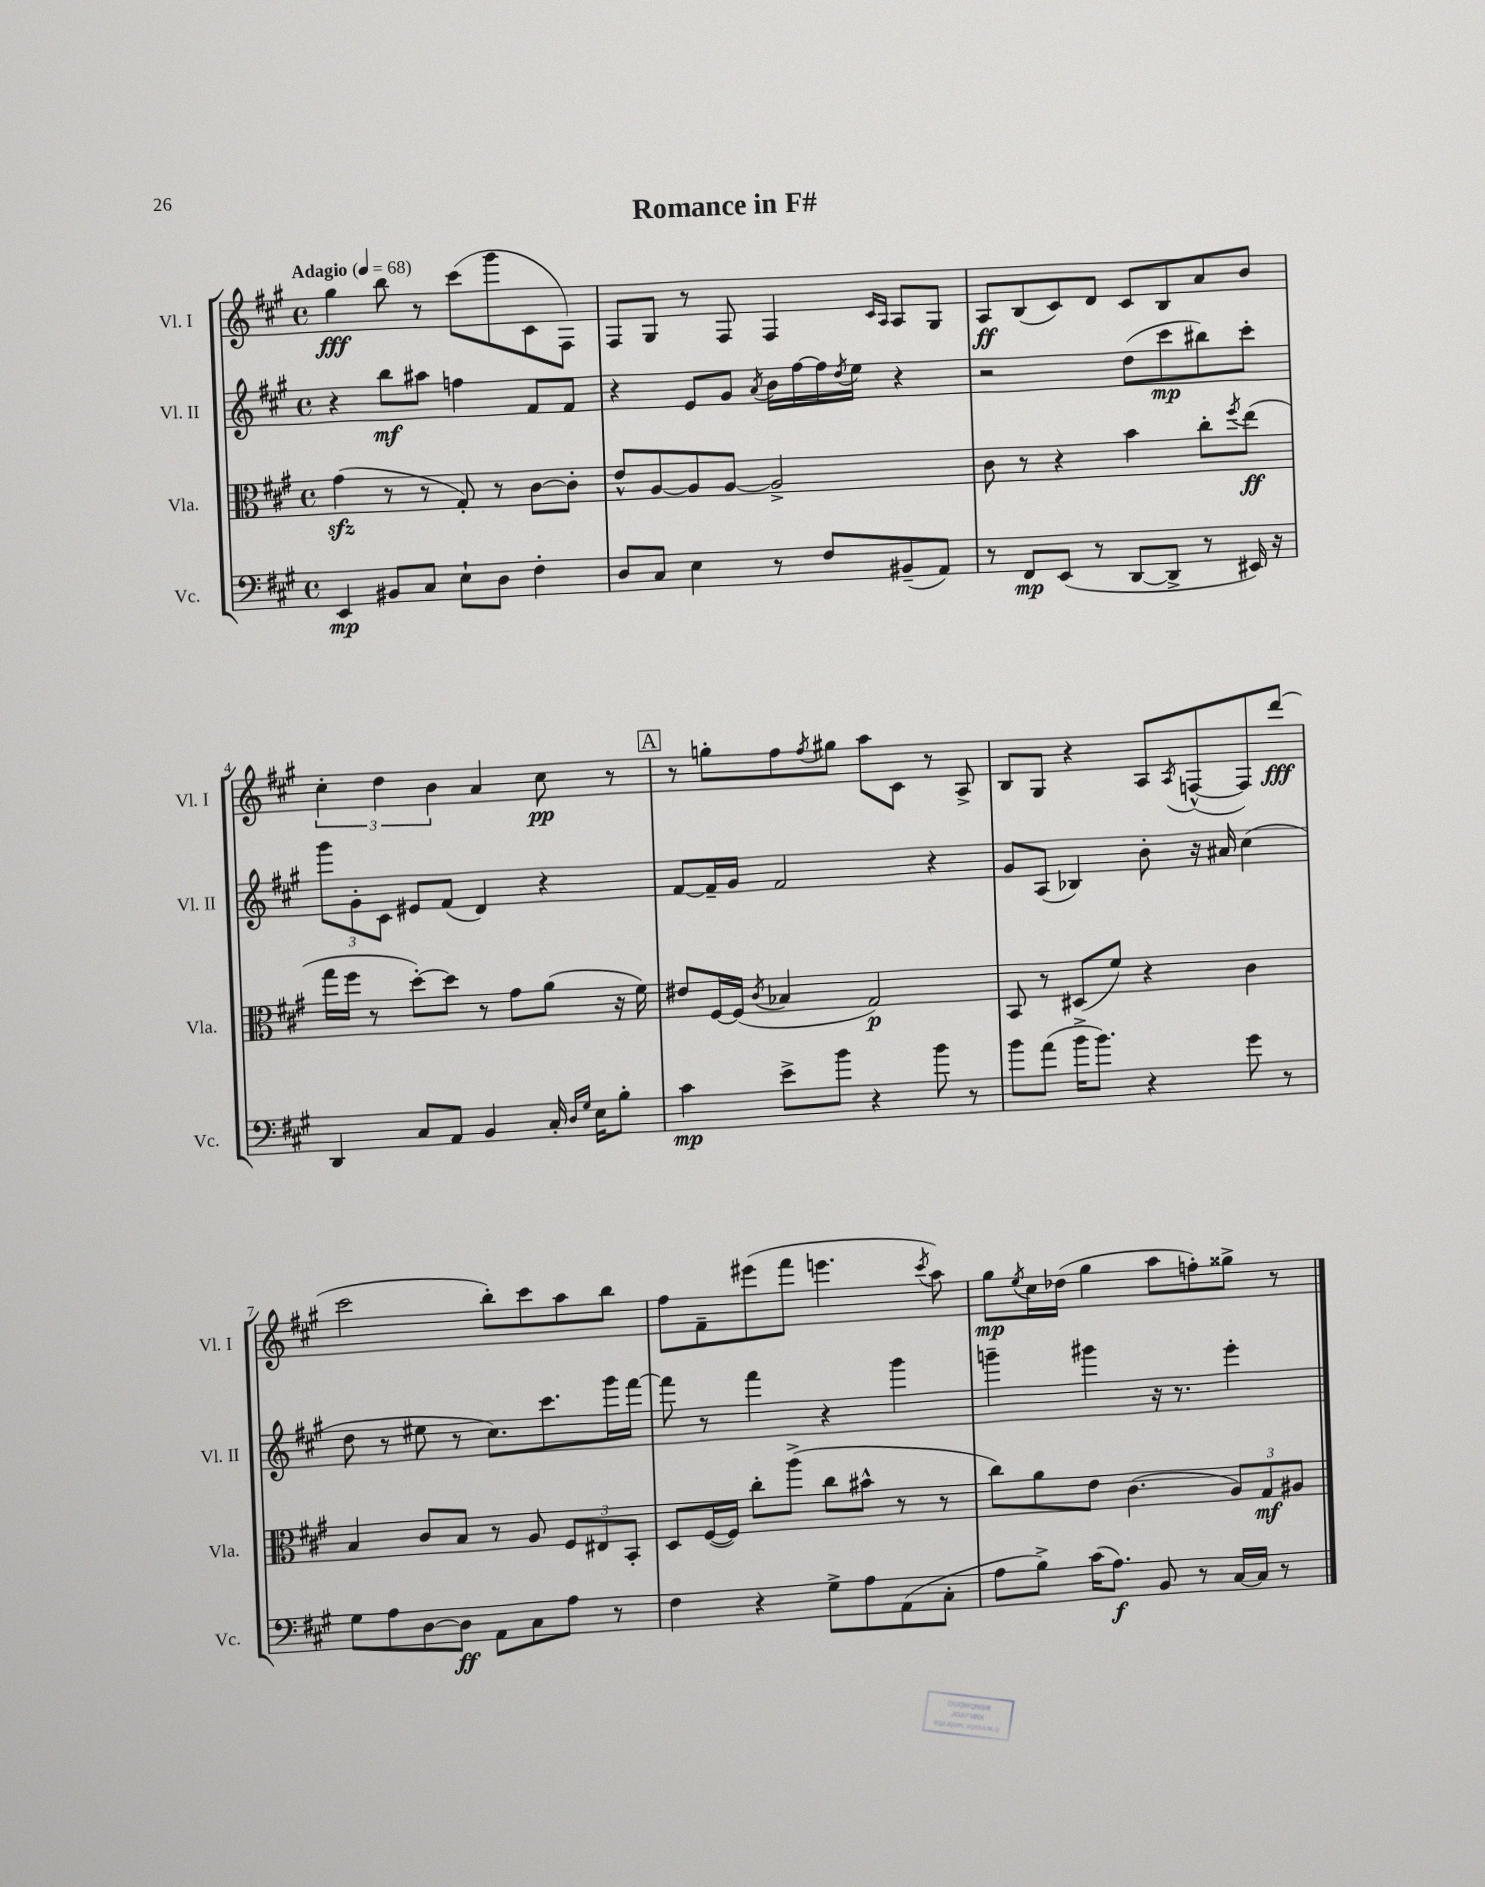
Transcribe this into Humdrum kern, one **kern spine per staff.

**kern	**kern	**kern	**kern
*staff4	*staff3	*staff2	*staff1
*clefF4	*clefC3	*clefG2	*clefG2
*k[f#c#g#]	*k[f#c#g#]	*k[f#c#g#]	*k[f#c#g#]
*M4/4	*M4/4	*M4/4	*M4/4
*met(c)	*met(c)	*met(c)	*met(c)
*MM68	*MM68	*MM68	*MM68
4EE	(4g#	4r	4gg#
8BB#	8r	8bb	8bb
8C#	8r	8aa#	8r
8E`	8G#')	4ff	(8ccc#
8D	8r	.	8ggg#
4F#'	[8c#	8f#	8c#
.	8c#']	8f#	8F#)
=	=	=	=
8D	8e^^	4r	8F#
8C#	[8A	.	8G#
4E	8A]	8e	8r
.	[8A	8g#	8F#
.	.	8qa	.
8r	2A^]	16b	4F#
.	.	[16ff#	.
8F#	.	16ff#]	.
.	.	8qdd	.
.	.	16ee	.
.	.	.	16qqc#
.	.	.	16qqA
(8BB#~	.	4r	8A
8AA)	.	.	8G#
=	=	=	=
8r	8c#	2r	8A
8FF#	8r	.	(8B
(8EE	4r	.	8c#)
8r	.	.	8d
[8DD	4b	(8dd	8c#
8DD^]	.	8ccc#	8B
8r	8cc#'	8bb#)	8a
.	8qff#	.	.
16EE#)	(8ee	8ccc#'	8b
16r	.	.	.
=	=	=	=
4DD	16gg#	12ggg#	6cc#'
.	16ff#	.	.
.	.	12g#'	.
.	8r	.	.
.	.	12c#	6dd
8C#	[8dd')	8e#	.
.	.	.	6b
8AA	8dd]	(8f#	.
4BB	8r	4d)	4a
.	8g#	.	.
16C#'	(8a	4r	8cc#
16qqD	.	.	.
16qqG#	.	.	.
16E	.	.	.
8B'	16r	.	8r
.	16f#)	.	.
=	=	=	=
4c#	8e#	[8f#	8r
.	[16F#	16f#~]	8gg'
.	(16F#]	16g#	.
.	8qc#	.	.
8e^	4B-	2f#	8ff#
.	.	.	8qff#
8b	.	.	8gg#
4r	2G#)	.	8aa
.	.	.	8c#
8b	.	4r	8r
8r	.	.	8A^
=	=	=	=
8b	8BB	8g#	8B
(8a	8r	(8A	8G#
16b^	(8D#	4B-)	4r
8.b)	.	.	.
.	8f#)	.	.
4r	4r	8b'	8A
.	.	.	8qA
.	.	16r	([8F^^
.	.	16a#	.
8g#	4c#	(4cc#	8F])
8r	.	.	(8ddd
=	=	=	=
8G#	4B	8dd	2ccc#
8A	.	8r	.
[8D	8c#	8ee#	.
8D]	8B	8r	.
8AA	8r	8.cc#)	8bb')
8C#	8A	.	8ccc#
.	.	8.ccc#	.
8A	12F#	.	8aa
.	12E#	.	.
8r	.	16ggg#	8bb
.	12BB'	.	.
.	.	[16fff#	.
=	=	=	=
4F#	8D	8fff#]	8ff#
.	([16F#	8r	8f#~
.	16F#])	.	.
4r	8cc#'	4fff#	(8eee#
.	(8aa^	.	8fff#
8G#^	8cc#	4r	4.eee
8A	8b#^^	.	.
(8AA	8r	4ggg#	.
.	.	.	8qccc#
8C#'	8r	.	8aa)
=	=	=	=
8A	8cc#)	4ggg~	8gg#
.	.	.	8qee
8B^)	8a	.	16cc#
.	.	.	(16dd-
(16c#	8e	4ggg#	4gg#
8.A)	.	.	.
.	(4.c#	.	.
8BB	.	16r	8aa
.	.	8.r	.
8r	.	.	8ff')
[16C#	12A)	4eee'	8gg##^
16C#]	.	.	.
.	12G#	.	.
8r	.	.	8r
.	12A#	.	.
==	==	==	==
*-	*-	*-	*-
